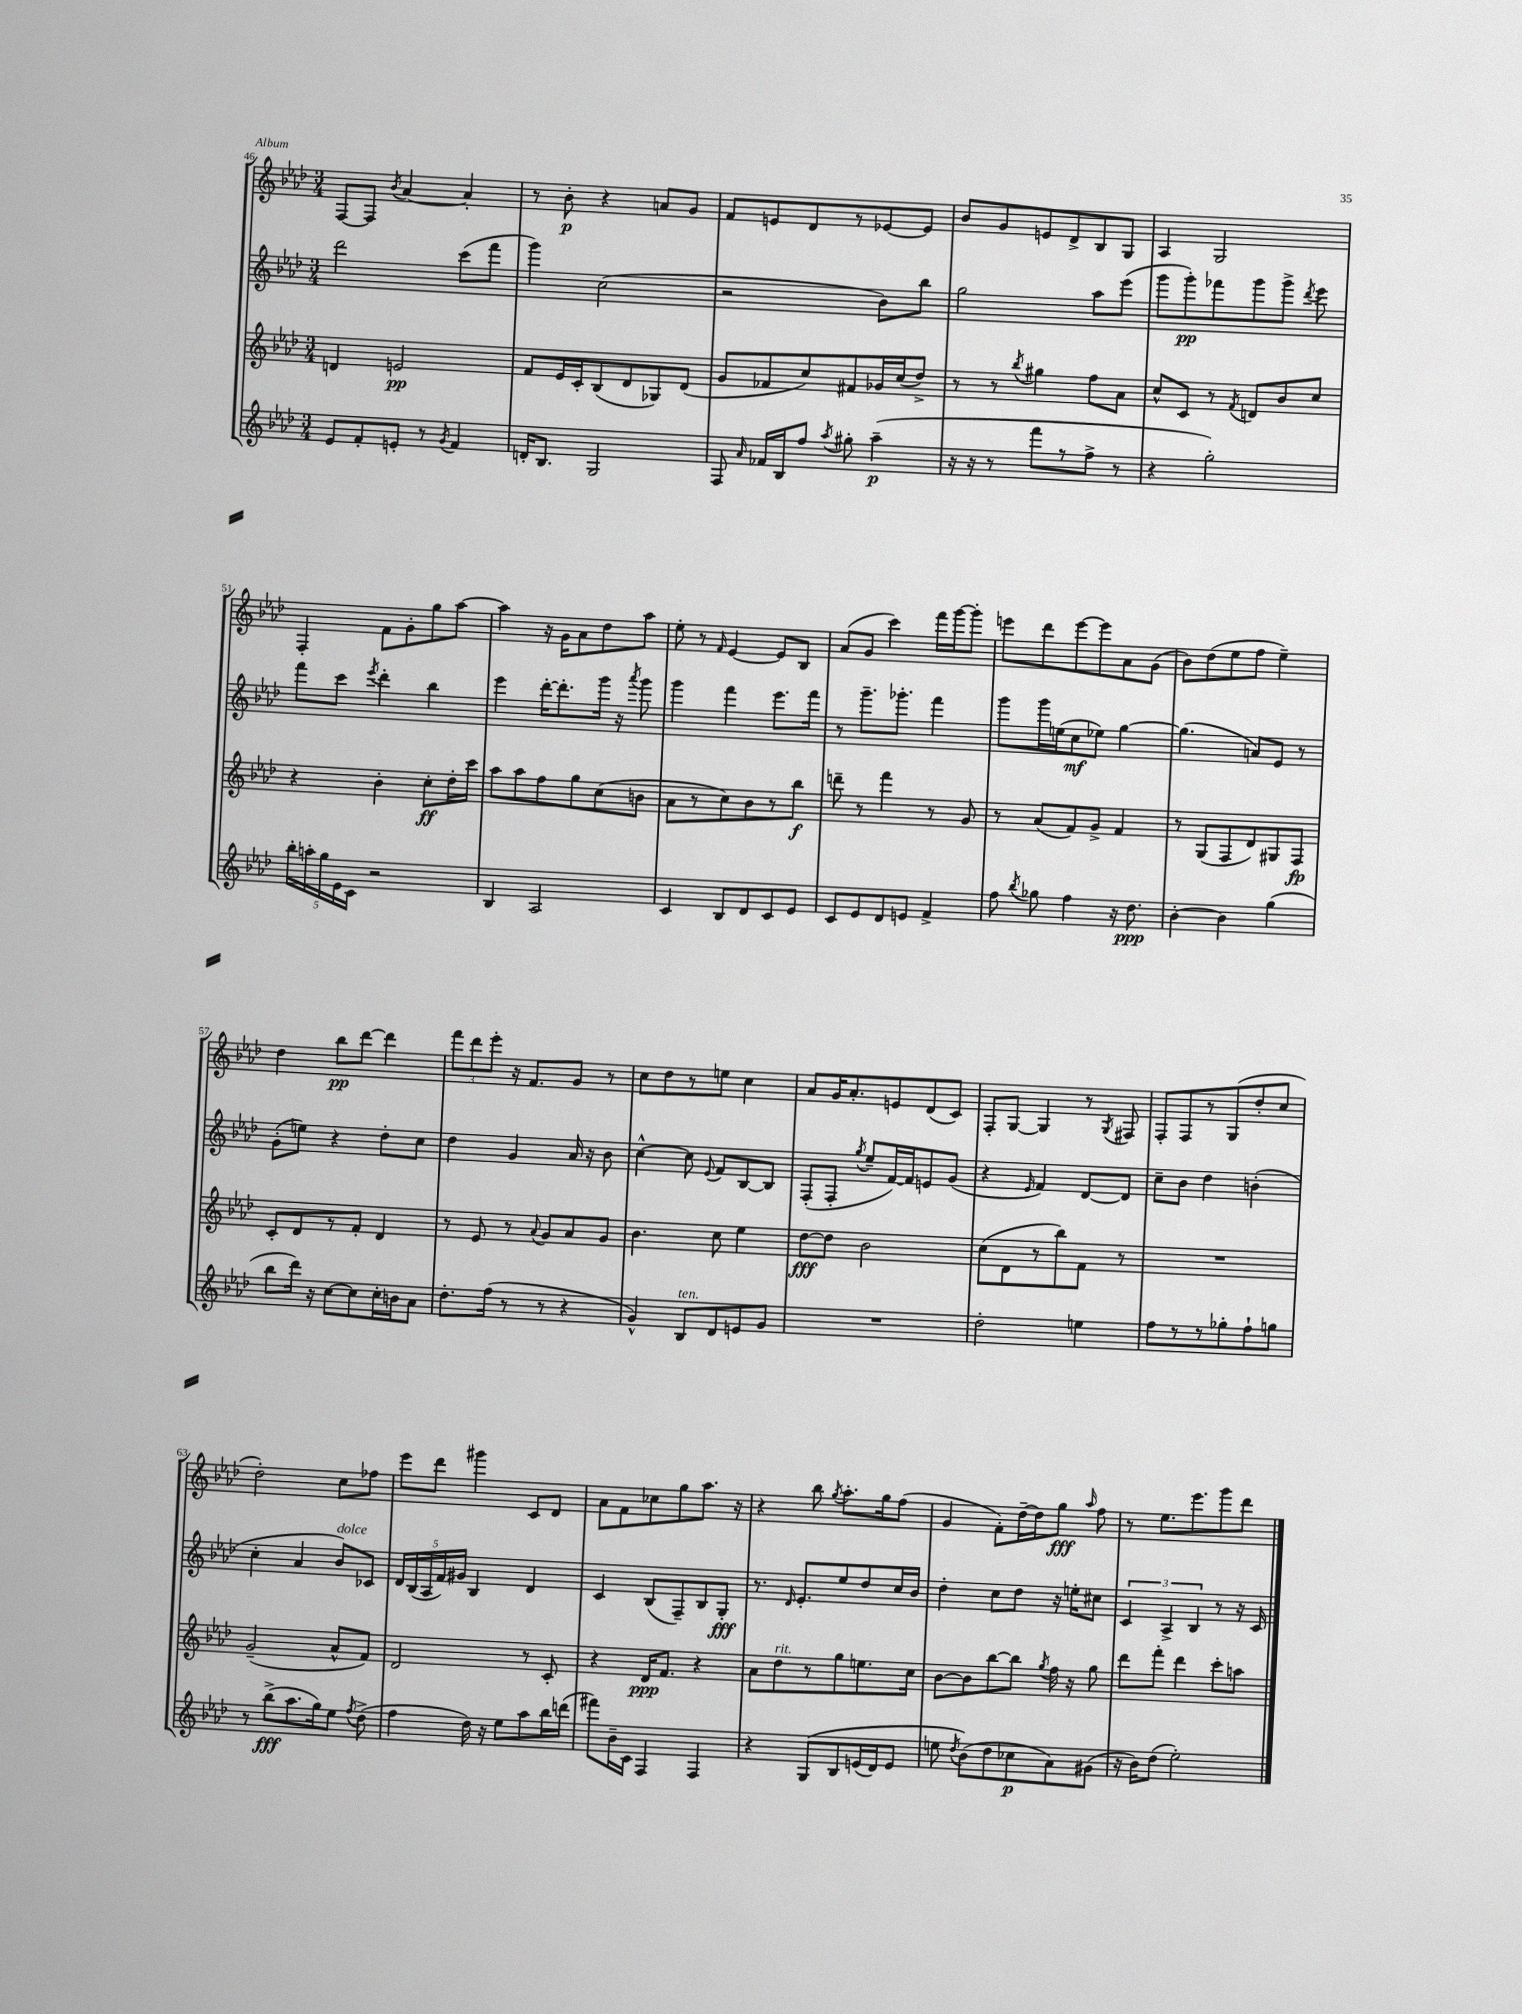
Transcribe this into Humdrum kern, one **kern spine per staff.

**kern	**kern	**kern	**kern
*staff4	*staff3	*staff2	*staff1
*clefG2	*clefG2	*clefG2	*clefG2
*k[b-e-a-d-]	*k[b-e-a-d-]	*k[b-e-a-d-]	*k[b-e-a-d-]
*M3/4	*M3/4	*M3/4	*M3/4
8e-/L	4d/	2ddd-\	[8F/L
8f'/	.	.	8F/]J
.	.	.	8qb-/
8e'/J	2e/	.	[4a-/
8r	.	.	.
8qg/	.	.	.
4f/	.	(8ccc\L	4a-'/]
.	.	8fff\J	.
=	=	=	=
16d'/LK	8f/L	4ggg\)	8r
8.B-/J	.	.	.
.	16e-/L	.	8b-'\
.	16c'/J	.	.
2G/	(8B-/	(2cc\	4r
.	8d-/	.	.
.	8G-/)	.	8a/L
.	(8d-/J	.	8g/J
=	=	=	=
8F/	8g/L	2r	8f/L
16qqa-/	.	.	.
16f-/LL	8f-/	.	8e/
16B-/J	.	.	.
8ff/J	8cc/)	.	8d-/
8qaa-/	.	.	.
8gg#'\	8f#/	.	8r
(4aa-~\	16g-/L	8b-\L)	[8e-/
.	(16cc/J	.	.
.	8dd-^/J)	8bb-\J	8e-/]J
=	=	=	=
16r	8r	2gg\	8b-/L
16r	.	.	.
8r	8r	.	8g/
.	8qbb-/	.	.
8fff\L	4gg#\	.	8e/
8r	.	.	8d-^/
8ff^\J	8ff\L	8aa-\L	8B-/
8r	8a-\J	(8eee-\J	8G/J
=	=	=	=
4r	8cc^^/L	8ggg\L	4A-/
.	8c/J	8ggg'\)	.
2gg'\)	8r	8fff-\	2G/
.	8qf/	.	.
.	8d/L	8ggg\	.
.	8b-/	8ggg^\J	.
.	.	8qddd-/	.
.	8cc/J	8eee-\	.
=	=	=	=
20bb-'\LL	4r	8fff\L	4F'/
20aa'\	.	.	.
20gg\	.	.	.
.	.	8ccc\J	.
20e-\	.	.	.
20c\JJ	.	.	.
.	.	8qeee-/	.
2r	4b-'\	4ddd-'\	8f\L
.	.	.	8g'\
.	8cc'\L	4bb-\	8gg\
.	16dd-'\L	.	[8aa-\J
.	16ccc\JJ	.	.
=	=	=	=
4B-/	8aa-\L	4eee-\	4aa-\]
.	8aa-\	.	.
2A-/	8ff\	[16ddd-'\LK	16r
.	.	8.ddd-'\]	16g\LK
.	8gg\	.	8a-\
.	(8cc\	16ggg\Jk	8dd-\
.	.	16r	.
.	.	8qaaa-/	.
.	8b\J	8ggg\	8aa-\J
=	=	=	=
4c/	8a-\L	4ggg\	8ee-'\
.	8r	.	8r
.	.	.	16qqf/
8B-/L	8cc\)	4fff\	[4e-/
8d-/	8b-\	.	.
8c/	8r	8.eee-\L	8e-/]L
8e-/J	8bb-\J	.	8B-/J
.	.	16fff\Jk	.
=	=	=	=
8c/L	8ddd~\	8r	(8a-/L
8e-/	8r	8.ggg~\L	8g/J
8d-/	4fff\	.	4ccc\)
.	.	8.ggg-'\J	.
8e/J	.	.	.
4f^/	8r	4fff\	16fff\LL
.	.	.	[16ggg\J
.	8g/	.	8ggg'\]J
=	=	=	=
8ff\	8r	8ggg\L	8eee\L
8qbb-/	.	.	.
8gg-\	(8a-/L	16ggg\L	8ddd-\
.	.	(16ee\J	.
4ff\	8f/)	8cc\	[8eee\
.	8g^/J	8ee-\J)	8eee\]
16r	4f/	[4gg\	8a-\
8.dd-\	.	.	.
.	.	.	(8g\J
=	=	=	=
[4b-'\	8r	(4.gg\]	8b-\L)
.	(8G/L	.	(8dd-\
4b-\]	8F/	.	8ee-\
.	8d-/)	8a/L)	8ff\J
(4gg\	8G#/	8e-/J	4ee-~\)
.	8F/J	8r	.
=	=	=	=
8bb-\L	8c'/L	(8g'\L	4dd-\
16ddd-\Jk)	8d-/	8ee\J)	.
16r	.	.	.
[8cc\L	8r	4r	8bb-\L
8cc\]	8f'/J	.	[8ddd-\J
16cc'\L	4d-/	8dd-'\L	4ddd-\]
16b\J	.	.	.
8a-\J	.	8cc\J	.
=	=	=	=
8.dd-'\L	8r	4dd-\	12fff\L
.	.	.	12ddd-\
.	8e-/	.	.
.	.	.	12eee-'\J
(16ff\Jk	.	.	.
8r	8r	4g/	16r
.	.	.	8.f/L
.	8qqa-/	.	.
8r	8g/L	.	.
4r	8a-/	16a-/	8g/J
.	.	16r	.
.	8g/J	8b-\	8r
=	=	=	=
4g^^/)	4.b-\	[4cc^^\	8cc\L
.	.	.	8dd-\
8B-/L	.	8cc\]	8r
.	.	8qqe-/	.
8d-/	8cc\	8f/L	8ee\J
8e/	4ee-\	[8B-/	4cc\
8g/J	.	8B-/]J	.
=	=	=	=
2.r	[8dd-\L	(8F'/L	8a-/L
.	8dd-\]J	8F'/J	16g/K
.	.	.	8.a-'/
.	.	8qgg/	.
.	2b-\	8ee-~/L	.
.	.	[16f/L)	8e/
.	.	16f/]J	.
.	.	8e/	(8d-/
.	.	(8g/J	8c/J)
=	=	=	=
2dd-'\	(8cc\L	4r	8F'/L
.	8d-\	.	[8G/J
.	.	16qqe-/	.
.	8r	4f/)	4G/]
.	8bb-\)	.	.
4ee\	8f\J	[8d-/L	8r
.	.	.	8qG/
.	8r	8d-/]J	8F#/
=	=	=	=
8ff\L	2.r	8cc~\L	8F'/L
8r	.	8b-\J	8F/
8r	.	4dd-\	8r
8gg-'\	.	.	(8G/
8ff`\	.	(4b'\	8dd-'/
8gg\J	.	.	8cc/J
=	=	=	=
8r	(2g~/	4cc'\	2dd-'\)
(8bb-^\L	.	.	.
8.aa-\	.	4a-/	.
16gg\k)	.	.	.
8ee-\J	8a-^^/L	8b-/L)	8cc\L
8qff/	.	.	.
(8dd-^\	8f/J)	8c-/J	8ff-\J
=	=	=	=
4ff\	2d-/	20d-/LL	8eee-\L
.	.	(20B-/	.
.	.	20A-/	.
.	.	.	8ddd-\J
.	.	20f/)	.
.	.	20g#/JJ	.
16dd-\)	.	4B-/	4ggg#\
16r	.	.	.
8ee-\L	.	.	.
8aa-\	8r	4d-/	8c/L
16bb-\L	8c'/	.	8d-/J
(16ddd\JJ	.	.	.
=	=	=	=
8fff#\L)	4r	4c/	8a-\L
16b-~\L	.	.	8f\
16c\JJ	.	.	.
4F/	16d-/LK	(8B-/L	8cc-\
.	8.f/J	.	.
.	.	8F~/)	8gg\
4F/	4r	8B-/	8.aa-\J
.	.	8G'/J	.
.	.	.	16r
=	=	=	=
4r	8a-\L	8.r	4r
.	8dd-\	.	.
.	.	16qqd-/	.
.	.	8.e-'/L	.
&(8G/L	8r	.	8bb-\
.	.	.	8qgg/
8B-/	8gg\	8ee-/	8.aa-'\L
(16e/L	8.ee\	8dd-/	.
16d-/J)	.	.	16gg\k
8e/J	.	16cc/L	(8ff\J
.	16cc\Jk	16b-/JJ	.
=	=	=	=
8ee\	[8b-\L	4dd-'\	4g/
8qdd-/	.	.	.
(8b-\L&)	8b-\]	.	.
8dd-\	[8bb-\	8cc\L	8f'\L)
8cc-\	8bb-\]J	8dd-\J	[16dd-~\L
.	.	.	16dd-\]J
.	8qgg/	.	.
8a-\)	16ff\	16r	8gg\J
.	16r	16ee'\LK	.
.	.	.	16qqaa-/
(8g#\J	8gg\	8cc#\J	8ff\
=	=	=	=
16r	8ddd-\L	6c/	8r
16b-\LK)	.	.	.
(8dd-\J	8fff'\J	.	8.ee-\L
.	.	6A-^/	.
2ee-'\)	4ddd-\	.	.
.	.	.	8.eee-\
.	.	6B-/	.
.	8ccc'\L	8r	8ggg\
.	8aa\J	16r	8ddd-\J
.	.	16c/	.
==	==	==	==
*-	*-	*-	*-
